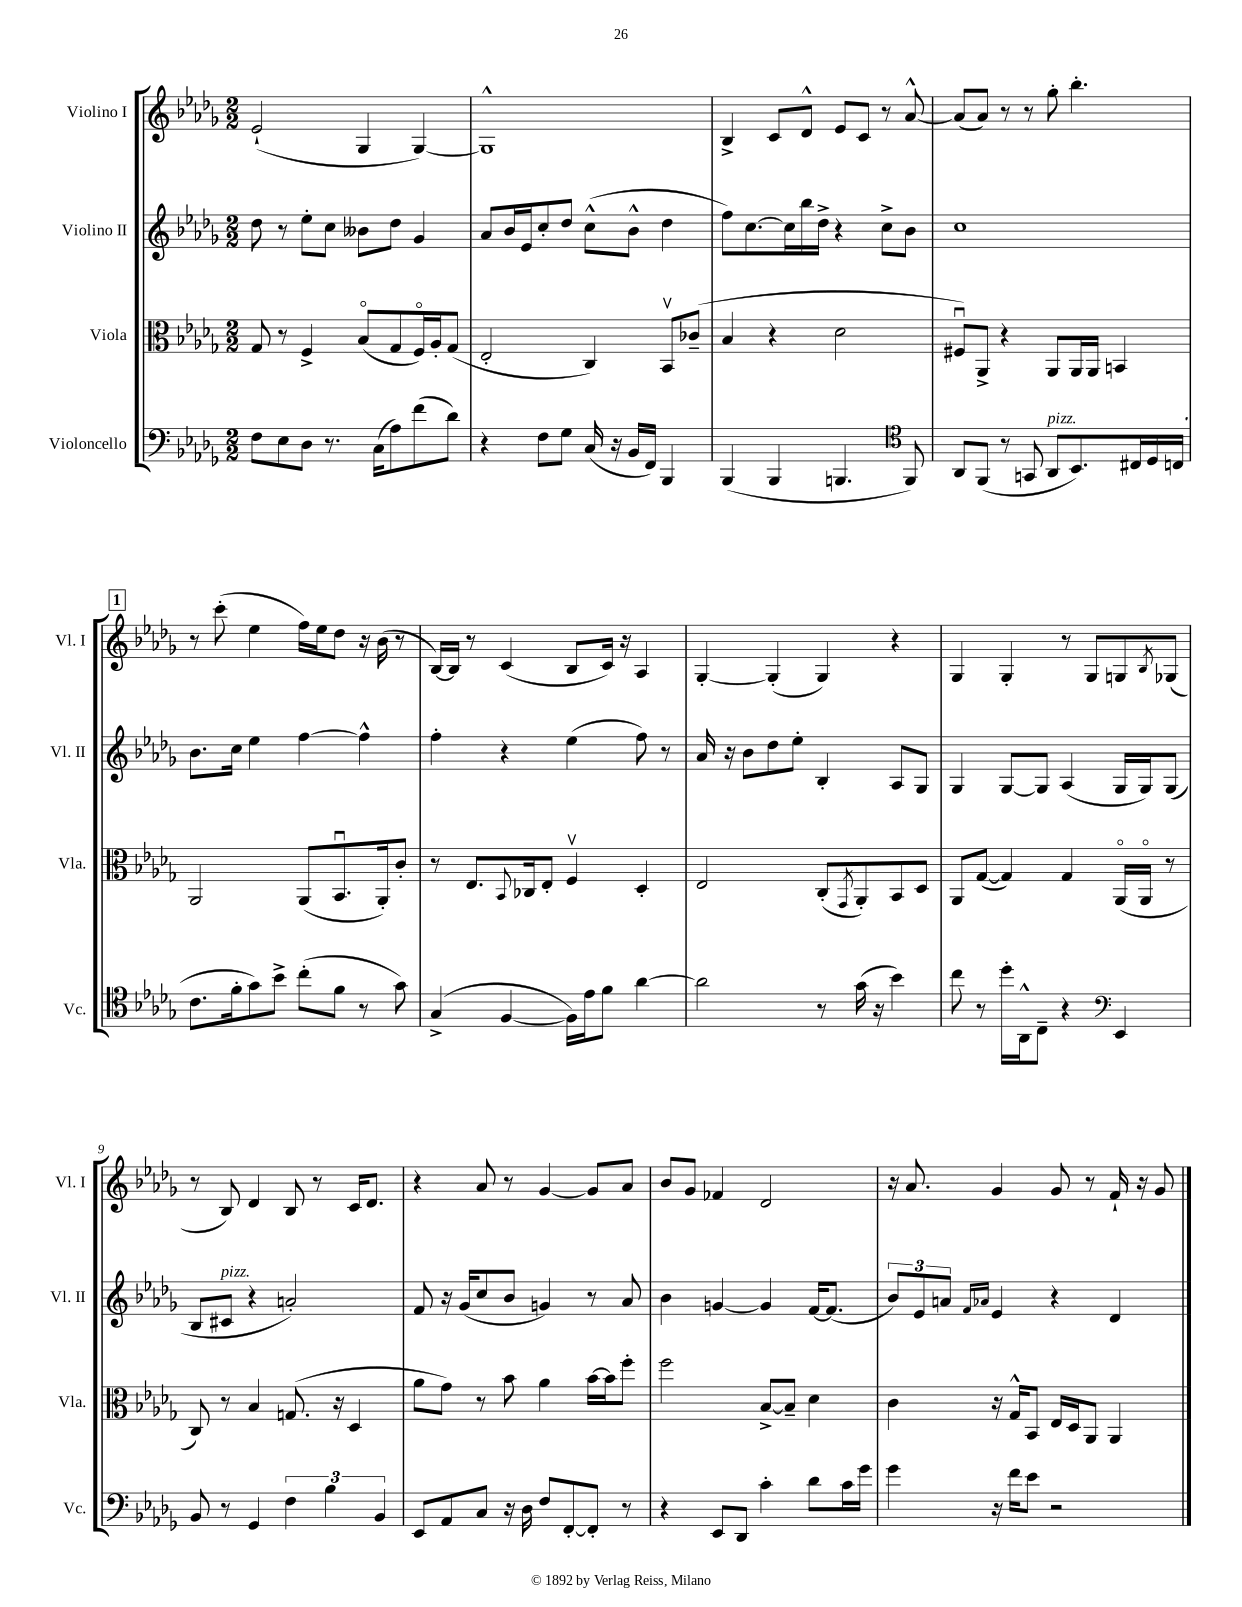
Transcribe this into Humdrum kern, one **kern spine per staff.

**kern	**kern	**kern	**kern
*part4	*part3	*part2	*part1
*staff4	*staff3	*staff2	*staff1
*I"Violoncello	*I"Viola	*I"Violino II	*I"Violino I
*I'Vc.	*I'Vla.	*I'Vl. II	*I'Vl. I
*clefF4	*clefC3	*clefG2	*clefG2
*k[b-e-a-d-g-]	*k[b-e-a-d-g-]	*k[b-e-a-d-g-]	*k[b-e-a-d-g-]
*M2/2	*M2/2	*M2/2	*M2/2
=1	=1	=1	=1
8F\L	8G-/	8dd-\	(2e-`/
8E-\	8r	8r	.
8D-\J	4F^/	8ee-'\L	.
8.r	.	8cc\J	.
.	(8B-/L	8b--X\L	4G-/
(16C\KL	.	.	.
8A-\)	8G-/	8dd-\J	.
(8f\	16F/L)	4g-/	[4G-/)
.	16A-'/J	.	.
8d-\J)	(8G-/J	.	.
=2	=2	=2	=2
4r	2E-'/	8a-/L	1G-^^]
.	.	16b-/L	.
.	.	16e-/J	.
8F\L	.	8cc'/	.
8G-\J	.	8dd-/J	.
(16C/	4C/)	(8cc^^\L	.
16r	.	.	.
16BB-/LL	.	8b-^^\J	.
16FF/JJ)	.	.	.
4BBB-/	8BB-v/L	4dd-\	.
.	(8c-X~/J	.	.
=3	=3	=3	=3
(4BBB-/	4B-/	8ff\L)	4B-^/
.	.	[8.cc\	.
4BBB-/	4r	.	8c/L
.	.	16cc\L]	.
.	.	16bb-\	8d-^^/J
.	.	16dd-^\JJ	.
4.BBBn/	2d-\	4r	8e-/L
.	.	.	8c/J
.	.	8cc^\L	8r
*clefC4	*	*	*
8FF/)	.	8b-\J	[8a-^^/
=4	=4	=4	=4
8AA-/L	8F#Xu/L)	1cc	(8a-/L]
(8FF/J	8AA-^/J	.	8a-/J)
8r	4r	.	8r
8GGn/	.	.	8r
!LO:TX:a:i:t=pizz.	!	!	!
8AA-/L	8AA-/L	.	8gg-'\
8.BB-/)	16AA-/L	.	4.bb-'\
.	16AA-/JJ	.	.
.	4BBn/	.	.
16C#X/L	.	.	.
16D-/	.	.	.
(16Cn/JJ	.	.	.
!!LO:LB:g=z
!!LO:REH:place=s1:t=1
=5	=5	=5	=5
8.c\L	2AA-/	8.b-\L	8r
.	.	.	(8ccc'\
16f'\k	.	16cc\Jk	.
8g-\)	.	4ee-\	4ee-\
8b-^\J	.	.	.
(8cc'\L	(8AA-/L	[4ff\	16ff\LL)
.	.	.	16ee-\J
8f\J	8.BB-u/	.	8dd-\J
8r	.	4ff^^\]	16r
.	16AA-'/k)	.	(16b-\
8g-\)	8c'/J	.	8r
=6	=6	=6	=6
(4G-^/	8r	4ff'\	[16B-/LL)
.	.	.	16B-/JJ]
.	8.E-/L	.	8r
[4F/	.	4r	(4c/
.	8qqBB-/	.	.
.	16C-X/k	.	.
.	8E-'/J	.	.
16F\LL])	4Fv/	(4ee-\	8B-/L
16e-\J	.	.	.
8f\J	.	.	16c/Jk)
.	.	.	16r
[4a-\	4D-'/	8ff\)	4A-/
.	.	8r	.
=7	=7	=7	=7
2a-\]	2E-/	16a-/	[4G-'/
.	.	16r	.
.	.	8b-\L	.
.	.	8dd-\	(4G-'/]
.	.	8ee-'\J	.
8r	(8C'/L	4B-'/	4G-/)
.	8qGG-/	.	.
(16g-\	8AA-'/)	.	.
16r	.	.	.
4b-\)	8BB-/	8A-/L	4r
.	8D-/J	8G-/J	.
=8	=8	=8	=8
8cc\	8AA-/L	4G-/	4G-/
8r	([8G-/J	.	.
16dd-'\LL	4G-/])	[8G-/L	4G-'/
16AA-^^\J	.	.	.
8C~\J	.	8G-/J]	.
4r	4G-/	(4A-/	8r
.	.	.	8G-/L
*clefF4	*	*	*
4EE-/	(16AA-/LL	16G-/LL	8Gn/
.	16AA-/JJ	16G-/J)	.
.	.	.	8qB-/
.	8r	(8G-/J	(8G-X/J
!!LO:LB:g=z
=9	=9	=9	=9
8BB-/	8C/)	8B-/L	8r
!	!	!LO:TX:a:i:t=pizz.	!
8r	8r	8c#X/J	8B-/)
4GG-/	4B-/	4r	4d-/
6F\	(8.Gn/	2an'/)	8B-/
.	.	.	8r
6B-\	.	.	.
.	16r	.	.
.	4D-/	.	16c/KL
.	.	.	8.d-/J
6BB-/	.	.	.
=10	=10	=10	=10
8EE-/L	8a-\L	8f/	4r
8AA-/	8g-\J)	16r	.
.	.	(16g-/KL	.
8C/J	8r	8cc/	8a-/
16r	8b-\	8b-/J	8r
16D-\	.	.	.
8F/L	4a-\	4gn/)	[4g-/
[8FF'/	.	.	.
8FF'/J]	[16b-\LL	8r	8g-/L]
.	16b-\J]	.	.
8r	8ff'\J	8a-/	8a-/J
=11	=11	=11	=11
4r	2ff\	4b-\	8b-/L
.	.	.	8g-/J
8EE-/L	.	[4gn/	4f-X/
8DD-/J	.	.	.
4c'\	[8B-^/L	4g/]	2d-/
.	8B-~/J]	.	.
8d-\L	4d-\	[16f/KL	.
.	.	(8.f/J]	.
16c\L	.	.	.
16g-\JJ	.	.	.
=12	=12	=12	=12
4g-\	4c\	12b-/L)	16r
.	.	.	8.a-/
.	.	12e-/	.
.	.	12an/J	.
.	.	16qqf/LL	.
.	.	16qqa-X/JJ	.
16r	16r	4e-/	4g-/
16f\KL	16G-^^/KL	.	.
8e-\J	8BB-/J	.	.
2r	16E-/LL	4r	8g-/
.	16D-/J	.	.
.	8AA-/J	.	8r
.	4AA-/	4d-/	16f`/
.	.	.	16r
.	.	.	8g-/
==	==	==	==
*-	*-	*-	*-
